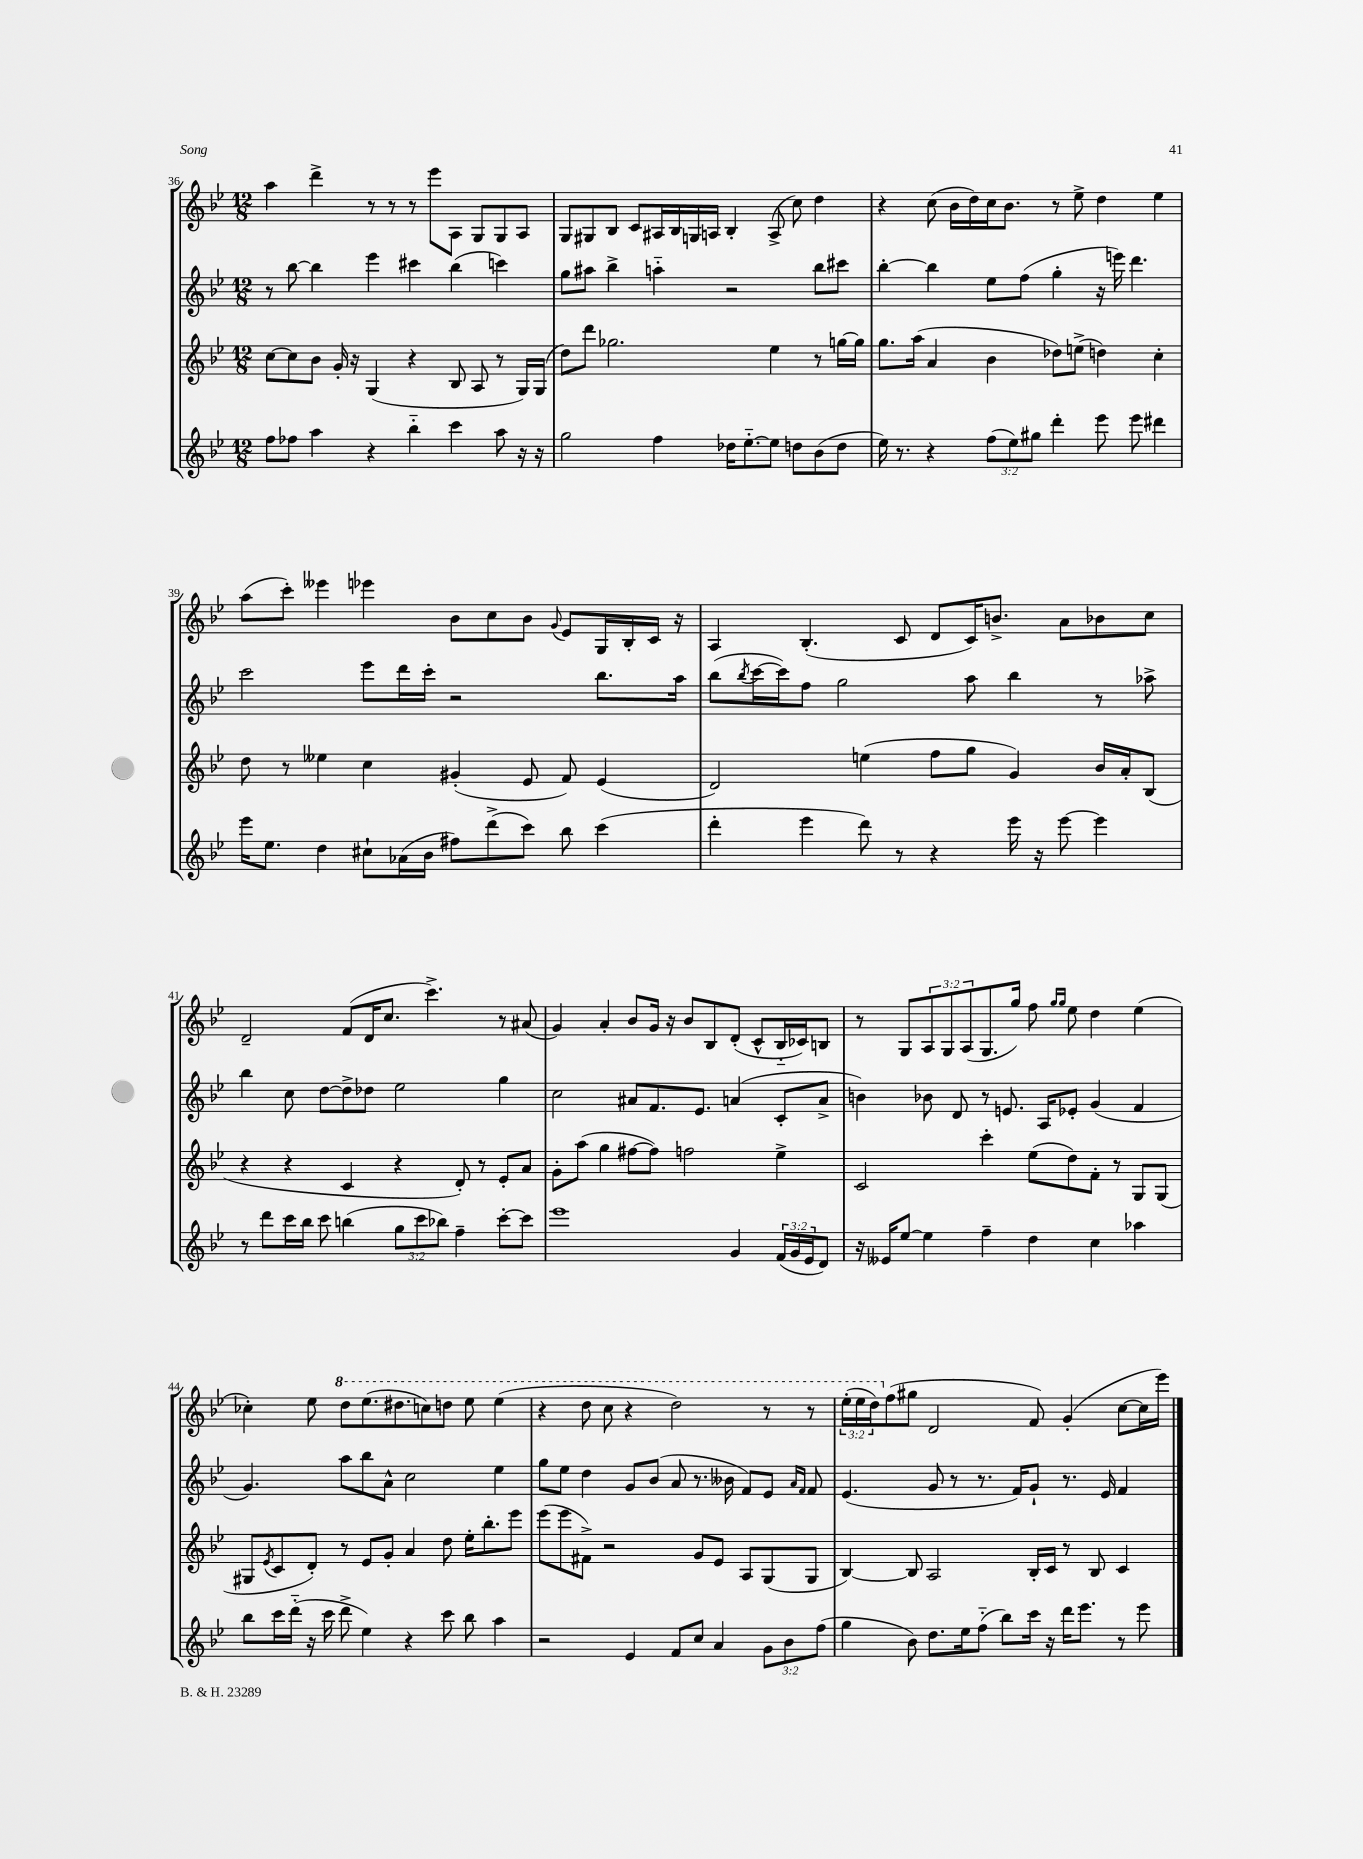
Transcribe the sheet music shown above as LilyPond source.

<<
\new StaffGroup <<
\new Staff = "s0" {
    \clef treble \key bes \major \numericTimeSignature \time 12/8 \override Staff.TupletNumber.text = #tuplet-number::calc-fraction-text
    a''4 d'''4-> r8 r8 r8 ees'''8 a8 g8 g8 a8 |
    g8 gis8 bes8 c'8 ais16 bes16 g16 a16 bes4-. a8->( c''8) d''4 |
    r4 c''8( bes'16 d''16) c''16 bes'8. r8 ees''8-> d''4 ees''4 |
    a''8( c'''8-.) eeses'''4 ees'''4 bes'8 c''8 bes'8 \appoggiatura { g'8 } ees'8 g16 bes16-. c'16 r16 |
    a4 bes4.-.( c'8 d'8 c'16) b'8.-> a'8 bes'8 c''8 |
    d'2-- f'8( d'16 c''8. c'''4.->) r8 ais'8( |
    g'4) a'4-. bes'8 g'16 r16 bes'8 bes8 d'8-.( c'8-^ bes16-_ ces'16) b8 |
    r8 g8 \tuplet 3/2 { a8 g8 a8( } g8. g''16) f''8 \grace { g''16 g''16 } ees''8 d''4 ees''4( |
    ces''4-.) ees''8 \ottava #1 d'''8 ees'''8.( dis'''8. c'''!8) d'''8 ees'''8 ees'''4( |
    r4 d'''8 c'''8 r4 d'''2) r8 r8 |
    \tuplet 3/2 { ees'''16-.( ees'''16 d'''16) \ottava #0 } f''8( gis''8 d'2 f'8) g'4-.( c''8~ c''16 ees'''16) \bar "|." |
}
\new Staff = "s1" {
    \clef treble \key bes \major \numericTimeSignature \time 12/8
    r8 bes''8~ bes''4 ees'''4 cis'''4 bes''4( c'''4) |
    g''8 ais''8 bes''4-> a''4-_ r2 bes''8 cis'''8 |
    bes''4~-. bes''4 ees''8 f''8( g''4-. r16 e'''16) d'''4. |
    c'''2 ees'''8 d'''16 c'''16-. r2 bes''8. a''16 |
    bes''8( \acciaccatura { bes''8 } c'''16~ c'''16) f''8 g''2 a''8 bes''4 r8 aes''8-> |
    bes''4 c''8 d''8~ d''8-> des''8 ees''2 g''4 |
    c''2 ais'8 f'8. ees'8. a'4( c'8-. a'8-> |
    b'4) bes'8 d'8 r8 e'8. a16 ees'8-. g'4( f'4 |
    g'4.) a''8 bes''8 a'8-^ c''2 ees''4 |
    g''8 ees''8 d''4 g'8 bes'8( a'8 r8. beses'16 f'8) ees'8 \grace { a'16 f'16 } f'8 |
    ees'4.( g'8 r8 r8. f'16) g'8-! r8. ees'16 f'4 \bar "|." |
}
\new Staff = "s2" {
    \clef treble \key bes \major \numericTimeSignature \time 12/8
    c''8~ c''8 bes'8 g'16-. r16 g4( r4 bes8 a8 r8 g16) g16( |
    d''8) d'''8 ges''2. ees''4 r8 g''16~ g''16 |
    g''8. a''16( a'4 bes'4 des''8) e''8->( d''4) c''4-. |
    d''8 r8 eeses''4 c''4 gis'4-.( ees'8 f'8) ees'4( |
    d'2) e''4( f''8 g''8 g'4) bes'16 a'16-. bes8( |
    r4 r4 c'4 r4 d'8-.) r8 ees'8-. a'8 |
    g'8-. a''8( g''4 fis''8~ fis''8) f''2 ees''4-> |
    c'2 c'''4-. ees''8( d''8) f'8-. r8 g8 g8( |
    gis8 \acciaccatura { ees'8 } c'8 d'8-.) r8 ees'8 g'8-. a'4 d''8 ees''16-. bes''8.-. ees'''8 |
    ees'''8( ees'''8 fis'8->) r2 g'8 ees'8 a8 g8( g8 |
    bes4~) bes8 a2 bes16-. c'16 r8 bes8 c'4 \bar "|." |
}
\new Staff = "s3" {
    \clef treble \key bes \major \numericTimeSignature \time 12/8 \override Staff.TupletNumber.text = #tuplet-number::calc-fraction-text
    f''8 fes''8 a''4 r4 bes''4-_ c'''4 a''8 r16 r16 |
    g''2 f''4 des''16 ees''8.~-_ ees''8 d''8 bes'8( d''8 |
    ees''16) r8. r4 \tuplet 3/2 { f''8( ees''8) gis''8 } d'''4-. ees'''8 ees'''8 dis'''4 |
    ees'''16 ees''8. d''4 cis''8-! aes'16( bes'16 fis''8) d'''8->( c'''8) bes''8 c'''4( |
    d'''4-. ees'''4 d'''8) r8 r4 ees'''16 r16 ees'''8~ ees'''4 |
    r8 d'''8 c'''16 bes''16 c'''8 b''4( \tuplet 3/2 { g''8 c'''8 bes''8) } f''4-- c'''8~-. c'''8 |
    ees'''1 g'4 \tuplet 3/2 { f'16( g'16 ees'16 } d'8) |
    r16 eeses'16 ees''8~ ees''4 f''4-- d''4 c''4 aes''4 |
    bes''8 c'''16 d'''16-_( r16 c'''16 d'''8-> ees''4) r4 c'''8 bes''8 a''4 |
    r2 ees'4 f'8 c''8 a'4 \tuplet 3/2 { g'8 bes'8 f''8( } |
    g''4 bes'8) d''8. ees''16 f''8-_( bes''8) c'''16 r16 d'''16 ees'''8. r8 ees'''8 \bar "|." |
}
>>
>>
\layout { \context { \Score currentBarNumber = #36 } }
